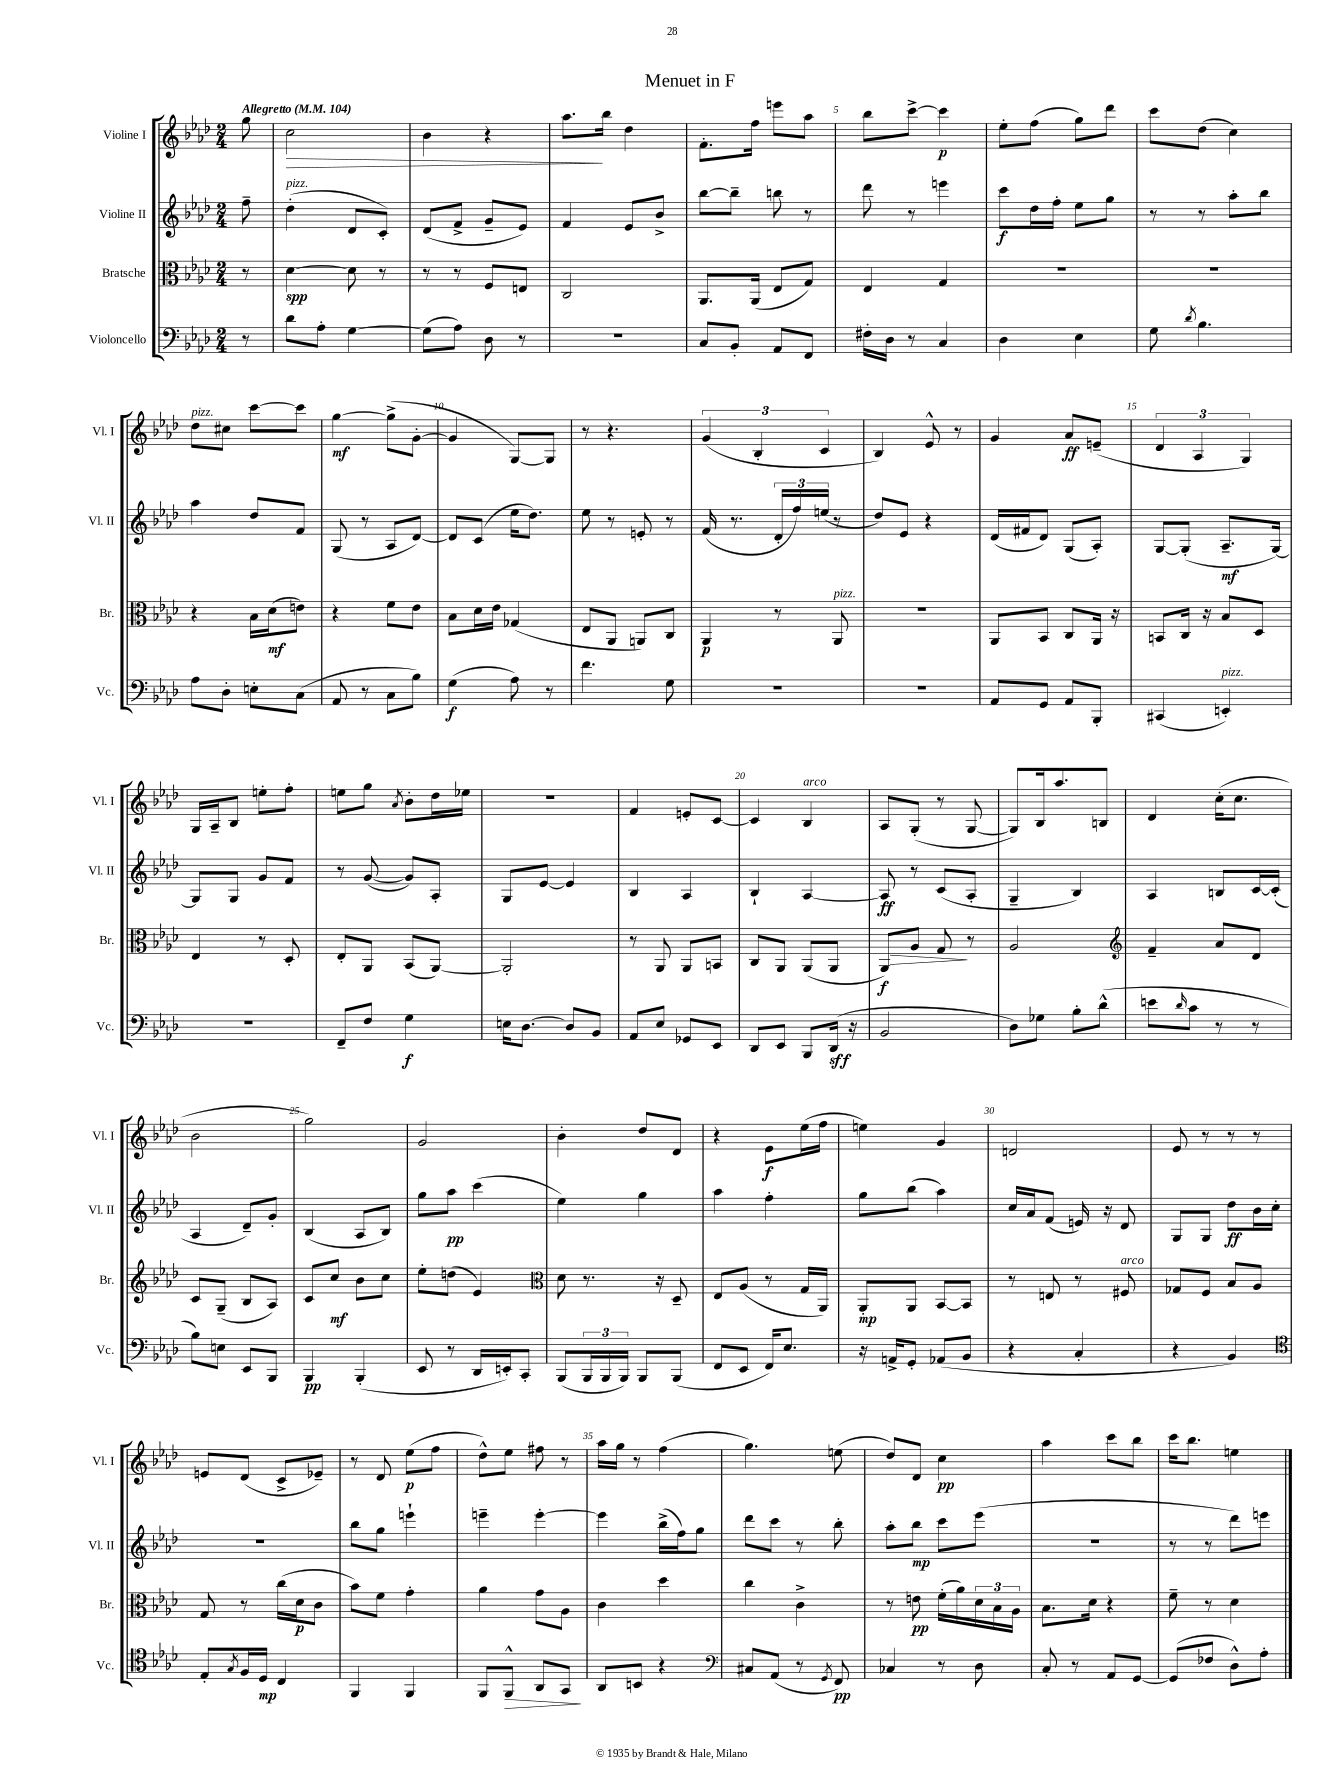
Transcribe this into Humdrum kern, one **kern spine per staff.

**kern	**kern	**kern	**kern
*staff4	*staff3	*staff2	*staff1
*clefF4	*clefC3	*clefG2	*clefG2
*k[b-e-a-d-]	*k[b-e-a-d-]	*k[b-e-a-d-]	*k[b-e-a-d-]
*M2/4	*M2/4	*M2/4	*M2/4
*MM104	*MM104	*MM104	*MM104
8r	8r	8ff~	8gg
=	=	=	=
8d-	[4d-	(4dd-'	2cc
8A-'	.	.	.
[4G	8d-]	8d-	.
.	8r	8c')	.
=	=	=	=
(8G]	8r	(8d-	4b-
8A-)	8r	8f^	.
8D-	8F	8g~	4r
8r	8E	8e-)	.
=	=	=	=
2r	2C	4f	8.aa-
.	.	.	16bb-
.	.	8e-	4dd-
.	.	8b-^	.
=	=	=	=
8C	8.AA-	[8bb-	8.f'
8BB-'	.	8bb-~]	.
.	(16AA-	.	16ff
8AA-	8E-	8bb	8eee
8FF	8G)	8r	8aa-
=	=	=	=
16F#'	4E-	8ddd-	8bb-
16D-	.	.	.
8r	.	8r	[8ccc^
4C	4G	4eee	4ccc]
=	=	=	=
4D-	2r	8ccc	8ee-'
.	.	16dd-	(8ff
.	.	16ff'	.
4E-	.	8ee-	8gg)
.	.	8gg	8ddd-
=	=	=	=
8G	2r	8r	8ccc
8qd-	.	.	.
4.B-	.	8r	(8dd-
.	.	8aa-'	4cc)
.	.	8bb-	.
=	=	=	=
8A-	4r	4aa-	8dd-
8D-'	.	.	8cc#
8E'	16B-	8dd-	[8ccc
.	(16d-	.	.
(8C	8e)	8f	8ccc]
=	=	=	=
8AA-	4r	(8G	[4gg
8r	.	8r	.
8C	8f	8A-	(8gg^]
8B-)	8e-	[8d-)	[8g'
=	=	=	=
(4G	8B-	8d-]	4g]
.	16d-	(8c	.
.	16e-	.	.
8A-)	(4G-	16ee-	[8G)
.	.	8.dd-)	.
8r	.	.	8G]
=	=	=	=
4.f	8E-	8ee-	8r
.	8AA-	8r	4.r
.	8AA)	8e'	.
8G	8C	8r	.
=	=	=	=
2r	4AA-	(16f	(6g
.	.	8.r	.
.	.	.	6B-'
.	8r	24d-'	.
.	.	24ff)	.
.	.	(24ee	6c
.	8AA-	8r	.
=	=	=	=
2r	2r	8dd-)	4B-)
.	.	8e-	.
.	.	4r	8e-^^
.	.	.	8r
=	=	=	=
8AA-	8AA-	(16d-	4g
.	.	16f#	.
8GG	8BB-	8d-)	.
8AA-	8C	(8G	8a-
8BBB-'	16AA-	8A-')	(8e~
.	16r	.	.
=	=	=	=
(4CC#	8BB	[8G	6d-
.	16C	(8G']	.
.	.	.	6A-
.	16r	.	.
4EE')	8B-	8.A-~	.
.	.	.	6G)
.	8D-	.	.
.	.	[16G)	.
=	=	=	=
2r	4E-	8G]	16G
.	.	.	16A-~
.	.	8G	8B-
.	8r	8g	8ee'
.	8D-'	8f	8ff'
=	=	=	=
8FF~	8E-'	8r	8ee
8F	8AA-	([8g	8gg
.	.	.	8qa-
4G	(8BB-	8g])	8b-'
.	[8AA-)	8A-'	16dd-
.	.	.	16ee-
=	=	=	=
16E	2AA-']	8G	2r
[8.D-	.	.	.
.	.	[8e-	.
8D-]	.	4e-]	.
8BB-	.	.	.
=	=	=	=
8AA-	8r	4B-	4f
8E-	8AA-	.	.
8GG-	8AA-	4A-	8e'
8EE-	8BB	.	[8c
=	=	=	=
8DD-	8C	4B-`	4c]
8EE-	8AA-	.	.
8BBB-	(8AA-	[4A-	4B-
(16DD-	8AA-	.	.
16r	.	.	.
=	=	=	=
2BB-	8AA-)	8A-]	8A-
.	8A-	8r	(8G'
.	8G	(8c	8r
.	8r	8A-'	[8G
=	=	=	=
8D-)	2A-	4G~	8G])
8G-	.	.	16B-
.	.	.	8.aa-
8B-'	.	4B-)	.
(8d-^^	.	.	8B
=	=	=	=
*	*clefG2	*	*
8e	4f~	4A-	4d-
16qqd-	.	.	.
8c	.	.	.
8r	8a-	8B	(16cc'
.	.	.	8.cc
8r	8d-	[16c	.
.	.	(16c']	.
=	=	=	=
8B-)	8c	4A-	2b-
8E	(8G~	.	.
8EE-	8B-	8d-~)	.
8BBB-	8A-)	8g'	.
=	=	=	=
4BBB-	8c	(4B-	2gg)
.	8cc	.	.
(4BBB-'	8b-	8A-	.
.	8cc	8B-)	.
=	=	=	=
8EE-	8ee-'	8gg	2g
8r	(8dd	8aa-	.
16DD-	4e-)	(4ccc	.
16EE')	.	.	.
8CC'	.	.	.
=	=	=	=
*	*clefC3	*	*
(8BBB-	8d-	4ee-)	4b-'
24BBB-	8.r	.	.
24BBB-	.	.	.
24BBB-)	.	.	.
8BBB-	.	4gg	8dd-
.	16r	.	.
(8BBB-	8D-~	.	8d-
=	=	=	=
8FF	8E-	4aa-	4r
8EE-	(8A-	.	.
16FF)	8r	4ff'	8e-
8.E-	.	.	.
.	16G	.	(16ee-
.	16AA-)	.	16ff
=	=	=	=
16r	8AA-'	8gg	4ee)
16AA^	.	.	.
8GG'	8AA-	(8bb-	.
(8AA-	[8BB-	4aa-)	4g
8BB-	8BB-]	.	.
=	=	=	=
4r	8r	16cc	2d
.	.	16a-	.
.	8E	(8f	.
4C'	8r	16e)	.
.	.	16r	.
.	8F#	8d-	.
=	=	=	=
4r	8G-	8G	8e-
.	8F	8G	8r
4BB-)	8B-	8dd-	8r
.	8A-	16b-	8r
.	.	16cc'	.
=	=	=	=
*clefC4	*	*	*
8E-'	8G	2r	8e
8qG	.	.	.
16F	8r	.	(8d-
16D-	.	.	.
4C	(16cc	.	8c^
.	16d-	.	.
.	8c	.	8e-~)
=	=	=	=
4FF	8b-)	8bb-	8r
.	8f	8gg	8d-
4FF	4g'	4eee`	(8ee-
.	.	.	8ff
=	=	=	=
8FF	4a-	4eee~	8dd-^^)
8FF^^	.	.	8ee-
8AA-	8g	[4eee'	8ff#
8GG	8A-	.	8r
=	=	=	=
8AA-	4c	4eee]	16aa-
.	.	.	16gg
8BB	.	.	8r
4r	4dd-	(16bb-^	(4ff
.	.	16ff)	.
.	.	8gg	.
=	=	=	=
*clefF4	*	*	*
8C#	4cc	8ddd-	4.gg)
(8AA-	.	8ccc	.
8r	4c^	8r	.
8qGG	.	.	.
8FF)	.	8bb-'	(8ee
=	=	=	=
4C-	8r	8aa-'	8dd-)
.	8e	8bb-	8d-
8r	(16f'	8ccc	4cc
.	16a-)	.	.
8D-	24d-	(8eee-	.
.	24B-	.	.
.	24A-	.	.
=	=	=	=
8C'	8.B-	2r	4aa-
8r	.	.	.
.	16d-	.	.
8AA-	4r	.	8ccc
[8GG	.	.	8bb-
=	=	=	=
(8GG]	8f~	8r	16ccc
.	.	.	8.bb-
8F-	8r	8r	.
8D-^^)	4d-	8ddd-)	4ee
8A-'	.	8eee	.
==	==	==	==
*-	*-	*-	*-
